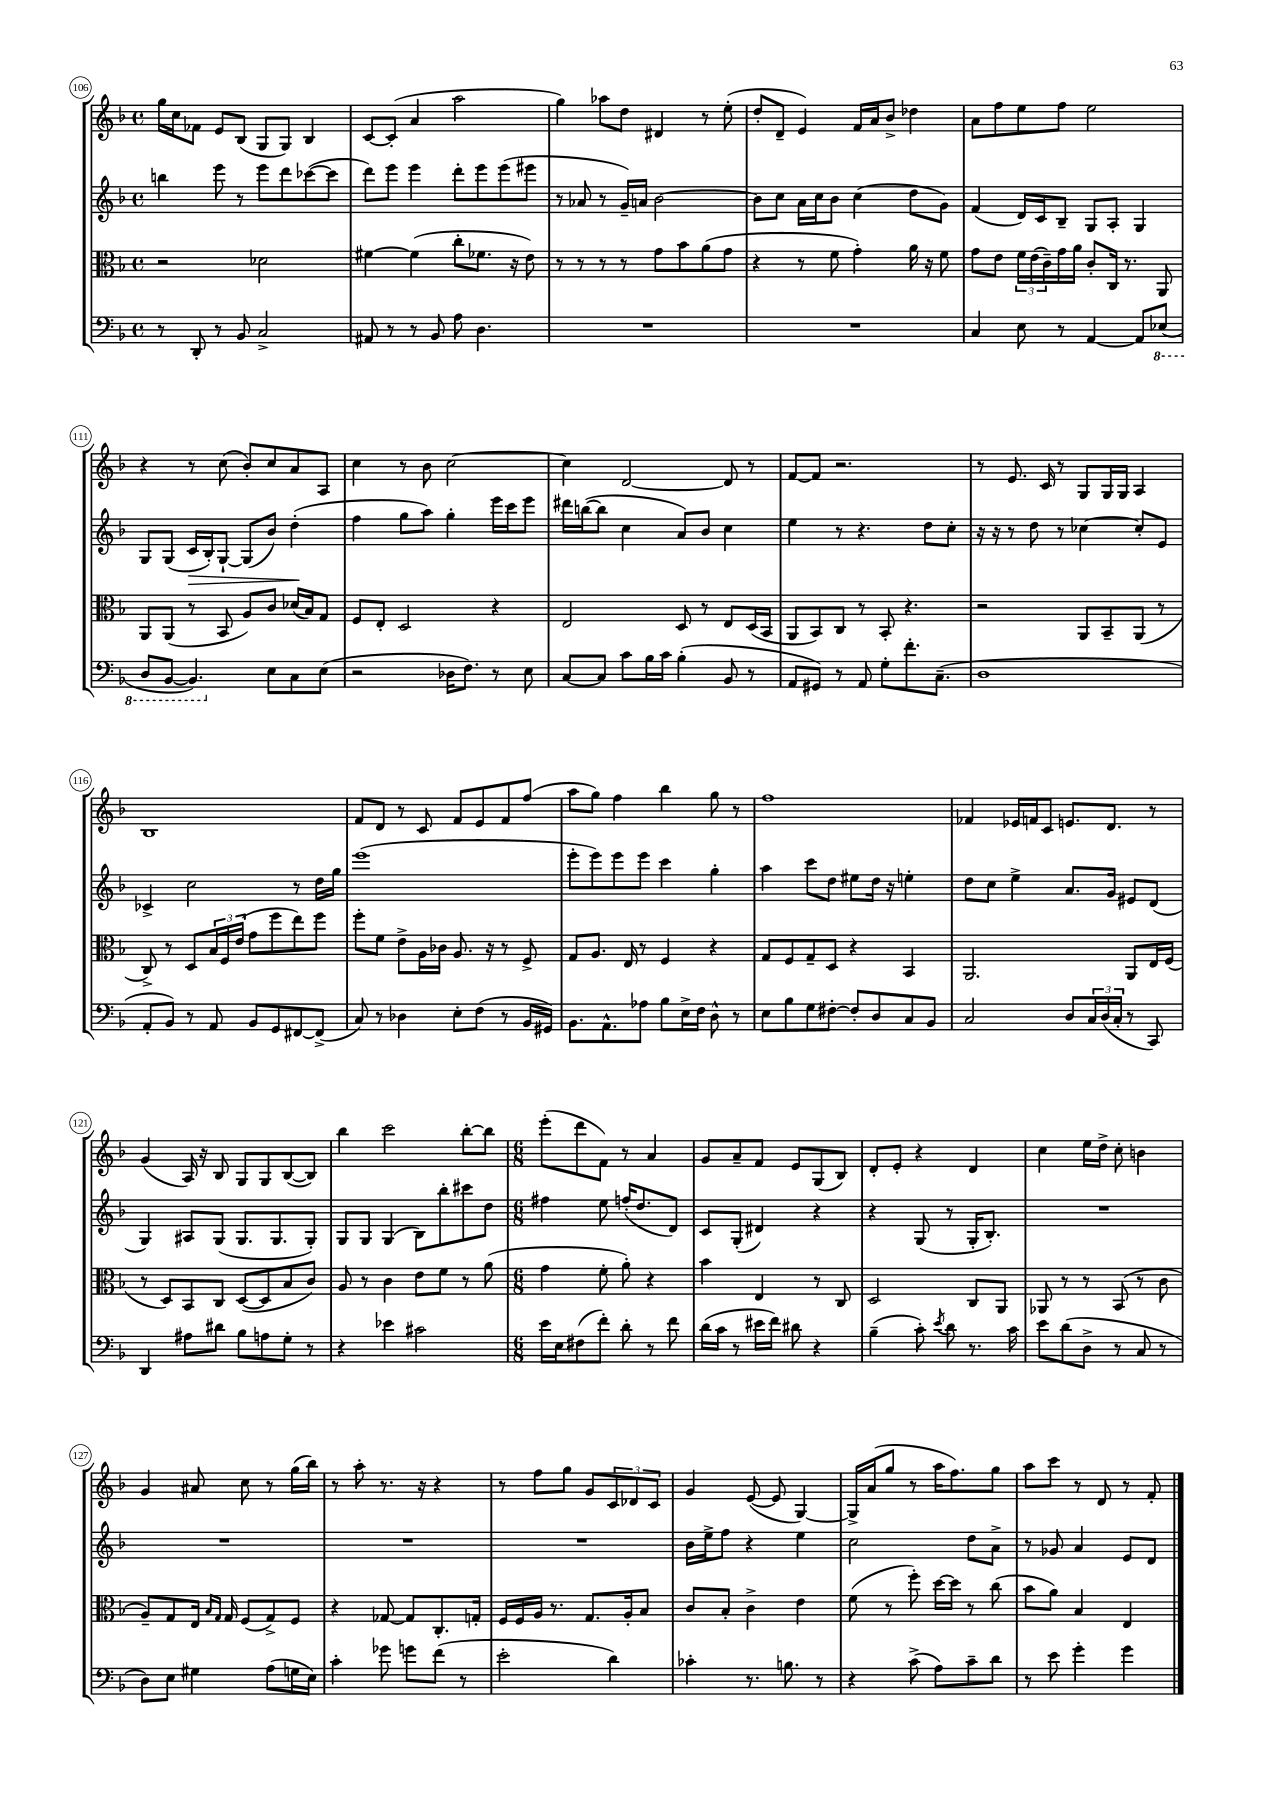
<<
\new StaffGroup <<
\new Staff = "s0" {
    \clef treble \key f \major \defaultTimeSignature \time 4/4
    g''16 c''16 fes'8 e'8 bes8( g8 g8) bes4 |
    c'8~ c'8-.( a'4 a''2 |
    g''4) aes''8 d''8 dis'4 r8 e''8-.( |
    d''8-. d'8-- e'4) f'16 a'16 bes'8-> des''4 |
    a'8 f''8 e''8 f''8 e''2 |
    r4 r8 c''8( bes'8-.) c''8 a'8 a8 |
    c''4 r8 bes'8 c''2~ |
    c''4 d'2~ d'8 r8 |
    f'8~ f'8 r2. |
    r8 e'8. c'16 r8 g8 g16 g16 a4 |
    bes1 |
    f'8 d'8 r8 c'8 f'8 e'8 f'8 f''8( |
    a''8 g''8) f''4 bes''4 g''8 r8 |
    f''1 |
    fes'4 ees'16 f'16 c'8 e'8. d'8. r8 |
    g'4( a16) r16 bes8 g8 g8 bes8~( bes8) |
    bes''4 c'''2 bes''8~-. bes''8 |
    \numericTimeSignature \time 6/8 e'''8-.( d'''8 f'8) r8 a'4 |
    g'8 a'8-- f'8 e'8 g8( bes8) |
    d'8-. e'8-. r4 d'4 |
    c''4 e''16 d''16-> c''8-. b'4 |
    g'4 ais'8 c''8 r8 g''16( bes''16) |
    r8 a''8-. r8. r16 r4 |
    r8 f''8 g''8 g'8 \tuplet 3/2 { c'8 des'8 c'8 } |
    g'4 e'8~( e'8 g4~) |
    g16-> a'16( g''8 r8 a''16 f''8.) g''8 |
    a''8 c'''8 r8 d'8 r8 f'8-. \bar "|." |
}
\new Staff = "s1" {
    \clef treble \key f \major \defaultTimeSignature \time 4/4
    b''4 e'''8 r8 e'''8 d'''8 ces'''8~( ces'''8 |
    d'''8) e'''8 e'''4 d'''8-. e'''8 e'''8( eis'''8 |
    r8 aes'8 r8 g'16--) a'16 bes'2~ |
    bes'8 c''8 a'16 c''16 bes'8 c''4( d''8 g'8) |
    f'4( d'16) c'16 bes8-- g8 a8-. g4 |
    g8 g8( c'16\> bes16-.) g8~-! g8( bes'8) d''4-.\!( |
    f''4 g''8 a''8) g''4-. e'''16 c'''16 e'''8 |
    dis'''16 b''16~( b''8 c''4 a'8) bes'8 c''4 |
    e''4 r8 r4. d''8 c''8-. |
    r16 r16 r8 d''8 r8 ces''4~ ces''8-. e'8 |
    ces'4-> c''2 r8 d''16 g''16 |
    e'''1( |
    e'''8-. e'''8) e'''8 e'''8 c'''4 g''4-. |
    a''4 c'''8 d''8 eis''8 d''16 r16 e''4-. |
    d''8 c''8 e''4-> a'8. g'16 eis'8 d'8( |
    g4) ais8 g8( g8. g8. g8-.) |
    g8 g8 g4( bes8) bes''8-. cis'''8 d''8 |
    \numericTimeSignature \time 6/8 fis''4 e''8 f''16-.( d''8. d'8) |
    c'8 g8-.( dis'4) r4 |
    r4 g8( r8 g16-. bes8.-.) |
    R2. |
    R2. |
    R2. |
    R2. |
    bes'16 e''16-> f''8 r4 e''4 |
    c''2 d''8 a'8-> |
    r8 ges'8 a'4 e'8 d'8 \bar "|." |
}
\new Staff = "s2" {
    \clef alto \key f \major \defaultTimeSignature \time 4/4
    r2 des'2 |
    fis'4~ fis'4( c''8-. fes'8. r16 e'8) |
    r8 r8 r8 r8 g'8 bes'8 a'8( g'8 |
    r4 r8 f'8 g'4-.) a'16 r16 f'8 |
    g'8 e'8 \tuplet 3/2 { f'16 e'16( c'16--) } g'16 a'16 c'8-. c16 r8. a,8 |
    a,8 a,8( r8 bes,8 a8) c'8 des'16( bes16) g8 |
    f8 e8-. d2 r4 |
    e2 d8 r8 e8 d16( bes,16 |
    a,8 bes,8) c8 r8 bes,8-. r4. |
    r2 a,8 bes,8-- a,8( r8 |
    c8->) r8 d8 \tuplet 3/2 { bes16 f16 e'16( } g'8 f''8 e''8) f''8 |
    f''8-. f'8 e'8-> a16 ces'16 a8. r16 r8 f8-> |
    g8 a8. e16 r8 f4 r4 |
    g8 f8 g8-- d8 r4 bes,4 |
    a,2. a,8 e16 f16( |
    r8 d8) bes,8 c8 d8~( d8 bes8 c'8) |
    a8 r8 c'4 e'8 f'8 r8 a'8( |
    \numericTimeSignature \time 6/8 g'4 f'8-. a'8-.) r4 |
    bes'4 e4 r8 c8 |
    d2 c8 a,8 |
    aes,8 r8 r8 bes,8( r8 c'8 |
    a8--) g8 e16 \grace { bes16 g16 } g16 f8( g8->) f8 |
    r4 ges8~ ges8 c8.-. g16-. |
    f16 f16 a16 r8. g8. a16-. bes8 |
    c'8 bes8-. c'4-> e'4 |
    f'8( r8 f''8-.) d''16~ d''16 r8 c''8( |
    bes'8 a'8) bes4 e4 \bar "|." |
}
\new Staff = "s3" {
    \clef bass \key f \major \defaultTimeSignature \time 4/4
    r8 d,8-. r8 bes,8 c2-> |
    ais,8 r8 r8 bes,8 a8 d4. |
    R1 |
    R1 |
    c4 e8 r8 a,4~ a,8 \ottava #-1 ees,8( |
    d,8 bes,,8~ bes,,4.) \ottava #0 e8 c8 e8( |
    r2 des16 f8.) r8 e8 |
    c8~ c8 c'8 bes16 c'16 bes4-.( bes,8 r8 |
    a,8 gis,8) r8 a,8 g8-. f'8.-. c8.--( |
    d1 |
    a,8-. bes,8) r8 a,8 bes,8 g,8 fis,8~ fis,8->( |
    c8) r8 des4 e8-. f8( r8 bes,16 gis,16) |
    bes,8. a,8.-^ aes8 bes8 e16-> f16 d8-^ r8 |
    e8 bes8 g8 fis8~-. fis8-. d8 c8 bes,8 |
    c2 d8 \tuplet 3/2 { c16 d16( c16-. } r8 c,8) |
    d,4 ais8 dis'8 bes8 a8 g8-. r8 |
    r4 ees'4 cis'2 |
    \numericTimeSignature \time 6/8 e'16 e16 fis8( f'8-.) d'8-. r8 f'8 |
    d'16( c'16 r8 eis'16 f'16) dis'8 r4 |
    bes4--( c'8-.) \acciaccatura { e'8 } d'8 r8. c'16 |
    e'8 d'8( d8-> r8 c8 r8 |
    d8) e8 gis4 a8( g16 e16) |
    c'4-. ges'8 g'8 f'8( r8 |
    e'2-. d'4) |
    ces'4-. r8. b8. r8 |
    r4 c'8->( a8) c'8-- d'8 |
    r8 e'8 g'4-. g'4 \bar "|." |
}
>>
>>
\layout { \context { \Score currentBarNumber = #106 \override BarNumber.stencil = #(make-stencil-circler 0.1 0.3 ly:text-interface::print) } }
